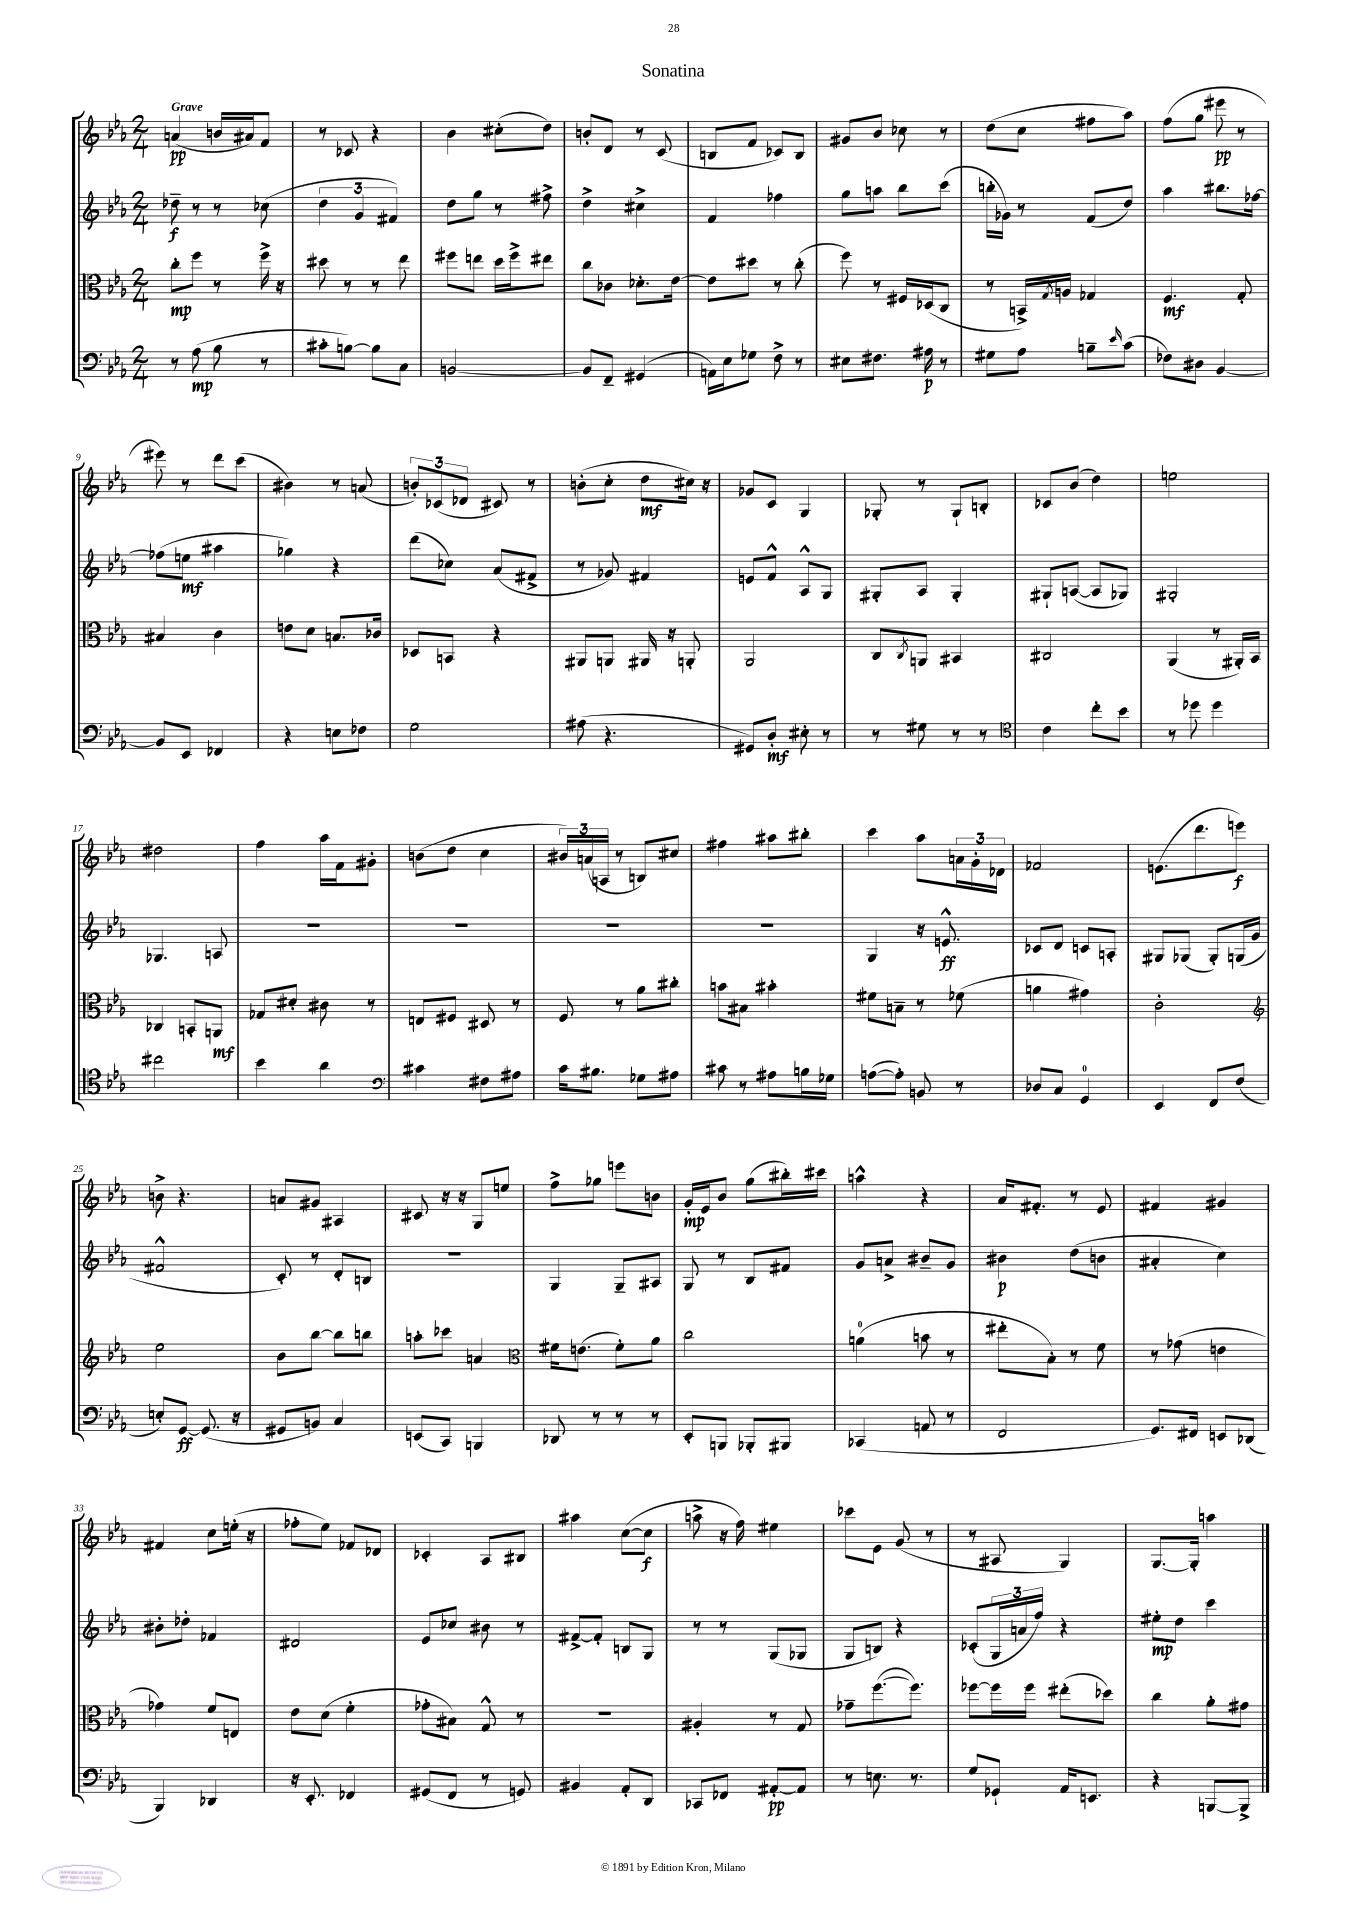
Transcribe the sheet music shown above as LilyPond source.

\header { title = "Sonatina" }
<<
\new StaffGroup <<
\new Staff = "s0" {
    \clef treble \key ees \major \numericTimeSignature \time 2/4 \tempo "Grave"
    a'4\pp( b'16 ais'16) f'8 |
    r8 ces'8 r4 |
    bes'4 cis''8-.( d''8) |
    b'8-. d'8 r8 c'8( |
    b8 f'8 ces'8) b8 |
    gis'8 bes'8 ces''8 r8 |
    d''8( c''8 fis''8 aes''8) |
    f''8( g''8 eis'''8\pp r8 |
    eis'''8) r8 d'''8 c'''8( |
    bis'4) r8 a'8( |
    \tuplet 3/2 { b'8-.) ces'8( des'8 } cis'8) r8 |
    b'8-.( c''8-. d''8\mf cis''16) r16 |
    ges'8 c'8 g4 |
    ges8-. r8 ges8-! b8-. |
    ces'8 bes'8( d''4) |
    e''2 |
    dis''2 |
    f''4 aes''16 f'16 gis'8-. |
    b'8( d''8 c''4 |
    \tuplet 3/2 { bis'16) a'16( a16 } r8 b8) cis''8 |
    fis''4 ais''8 bis''8-. |
    c'''4 aes''8 \tuplet 3/2 { a'16 g'16-. des'16 } |
    fes'2 |
    e'8.( d'''8. e'''8\f) |
    b'8-> r4. |
    a'8 gis'8 ais4 |
    cis'8 r16 r16 g8 e''8 |
    f''8-> ges''8 e'''8 b'8 |
    g'16-.\mp ees'16 bes'8 g''8( bis''16-.) cis'''16 |
    a''4-^ r4 |
    aes'16 fis'8.-. r8 ees'8 |
    fis'4 gis'4 |
    fis'4 c''8 e''16-.( r16 |
    fes''8-. ees''8) fes'8 des'8 |
    ces'4-. aes8 bis8 |
    ais''4 c''8~( c''8\f |
    a''8-> r16 f''16) eis''4 |
    ces'''8 ees'8 g'8( r8 |
    r8 ais8 g4) |
    g8.~ g16-. a''4 \bar "|." |
}
\new Staff = "s1" {
    \clef treble \key ees \major \numericTimeSignature \time 2/4
    des''8--\f r8 r8 ces''8( |
    \tuplet 3/2 { d''4 g'4 fis'4) } |
    d''8 g''8 r8 fis''8-> |
    d''4-> cis''4-> |
    f'4 fes''4 |
    g''8 a''8 bes''8 c'''8( |
    b''16-. ges'16) r8 f'8( d''8) |
    aes''4 bis''8. fes''16~ |
    fes''8( e''8\mf ais''4 |
    ges''4) r4 |
    d'''8( ces''8) aes'8( fis'8-> |
    r8 ges'8) fis'4 |
    e'8 f'8-^ aes8-^ g8 |
    gis8-. aes8 gis4-. |
    gis8-! a8~( a8 ges8) |
    gis2-. |
    ges4. a8 |
    R2 |
    R2 |
    R2 |
    R2 |
    g4 r16 e'8.-^\ff |
    ces'8 d'8 c'8 a8-. |
    gis8 ges8( ges8-.) g16( g'16 |
    fis'2-^ |
    c'8-.) r8 d'8-. b8 |
    R2 |
    g4 g8-- ais8 |
    g8 r8 bes8 fis'8 |
    g'8 a'8-> bis'8-- g'8 |
    bis'4\p d''8( b'8 |
    ais'4-. c''4) |
    bis'8-. des''8-. fes'4 |
    dis'2 |
    ees'8 ces''8 bis'8 r8 |
    fis'8~-> fis'8-. b8 g8 |
    r8 r8 g8( ges8 |
    g8 b8) r4 |
    ces'8-.( \tuplet 3/2 { g16 a'16 f''16) } r4 |
    eis''8-.\mp d''8 c'''4 \bar "|." |
}
\new Staff = "s2" {
    \clef alto \key ees \major \numericTimeSignature \time 2/4
    c''8-.\mp f''8 r8 f''16-> r16 |
    dis''8 r8 r8 ees''8 |
    fis''8 e''8 d''16 fis''16-> eis''8 |
    c''8 ces'8 des'8.-. ees'16~ |
    ees'8 dis''8 r8 c''8-.( |
    f''8) r8 fis16 des16( c8 |
    r8 b,16->) \acciaccatura { g8 } a16 ges4 |
    f4.\mf g8-. |
    bis4 c'4 |
    e'8 d'8 b8. ces'16 |
    des8 b,8 r4 |
    ais,8 a,8 ais,16 r16 a,8-. |
    aes,2 |
    c8 \acciaccatura { c8 } a,8 bis,4 |
    cis2 |
    aes,4( r8 ais,16-.) bes,16 |
    ces4 b,8-. a,8\mf |
    ges8 dis'8-. cis'8 r8 |
    e8 fis8 dis8 r8 |
    f8 r8 aes'8 cis''8-. |
    b'8 bis8 bis'4-. |
    fis'8 b8-- r8 fes'8( |
    a'4 gis'4) |
    c'2-. |
    \clef treble ees''2 |
    bes'8 bes''8~ bes''8 b''8 |
    a''8-. ces'''8 a'4 |
    \clef alto fis'16 e'8.( fis'8-.) aes'8 |
    c''2 |
    a'4-0( b'8 r8 |
    eis''8-. bes8-.) r8 f'8 |
    r8 ges'8( e'4 |
    ges'4) f'8 e8 |
    ees'8 d'8( f'4-. |
    ges'8-. bis8) g8-^ r8 |
    R2 |
    ais4-. r8 g8 |
    ges'8-- f''8.~( f''8.) |
    fes''8~ fes''16 fes''16 eis''8-.( des''8) |
    c''4 aes'8-. gis'8 \bar "|." |
}
\new Staff = "s3" {
    \clef bass \key ees \major \numericTimeSignature \time 2/4
    r8 aes8\mp( bes8 r8 |
    cis'8-. b8~) b8 c8 |
    b,2~ |
    b,8 f,8-- gis,4( |
    a,16) ees16 ges8 f8-> r8 |
    eis8 fis8. ais16\p r8 |
    gis8 aes8 b8-- \grace { ees'16 } c'8( |
    fes8) dis8 bes,4~ |
    bes,8 ees,8 fes,4 |
    r4 e8 fes8 |
    g2 |
    ais8( r4. |
    gis,8) d8-.\mf eis8-. r8 |
    r8 gis8 r8 r8 |
    \clef tenor c'4 c''8-. bes'8 |
    r8 des''8 des''4 |
    cis''2 |
    bes'4 aes'4 |
    \clef bass cis'4 fis8 ais8 |
    c'16 bis8. ges8 ais8 |
    cis'8 r8 ais8 b16 ges16 |
    a8~( a8-.) b,8 r8 |
    des8 c8 g,4-0 |
    ees,4 f,8 f8( |
    e8-.) g,8~\ff g,8.( r16 |
    gis,8 b,8) c4 |
    e,8( c,8) b,,4 |
    des,8 r8 r8 r8 |
    ees,8-. b,,8 bes,,8-. bis,,8 |
    ces,4( a,8 r8 |
    f,2 |
    g,8.) fis,16 e,8 des,8( |
    bes,,4) des,4 |
    r16 ees,8.-. fes,4 |
    gis,8( f,8 r8 g,8) |
    bis,4 aes,8-. d,8 |
    ces,8 fes,8 ais,8~-.\pp ais,8 |
    r8 e8. r8. |
    g8 ges,8-! aes,16 e,8. |
    r4 b,,8~ b,,8-> \bar "|." |
}
>>
>>
